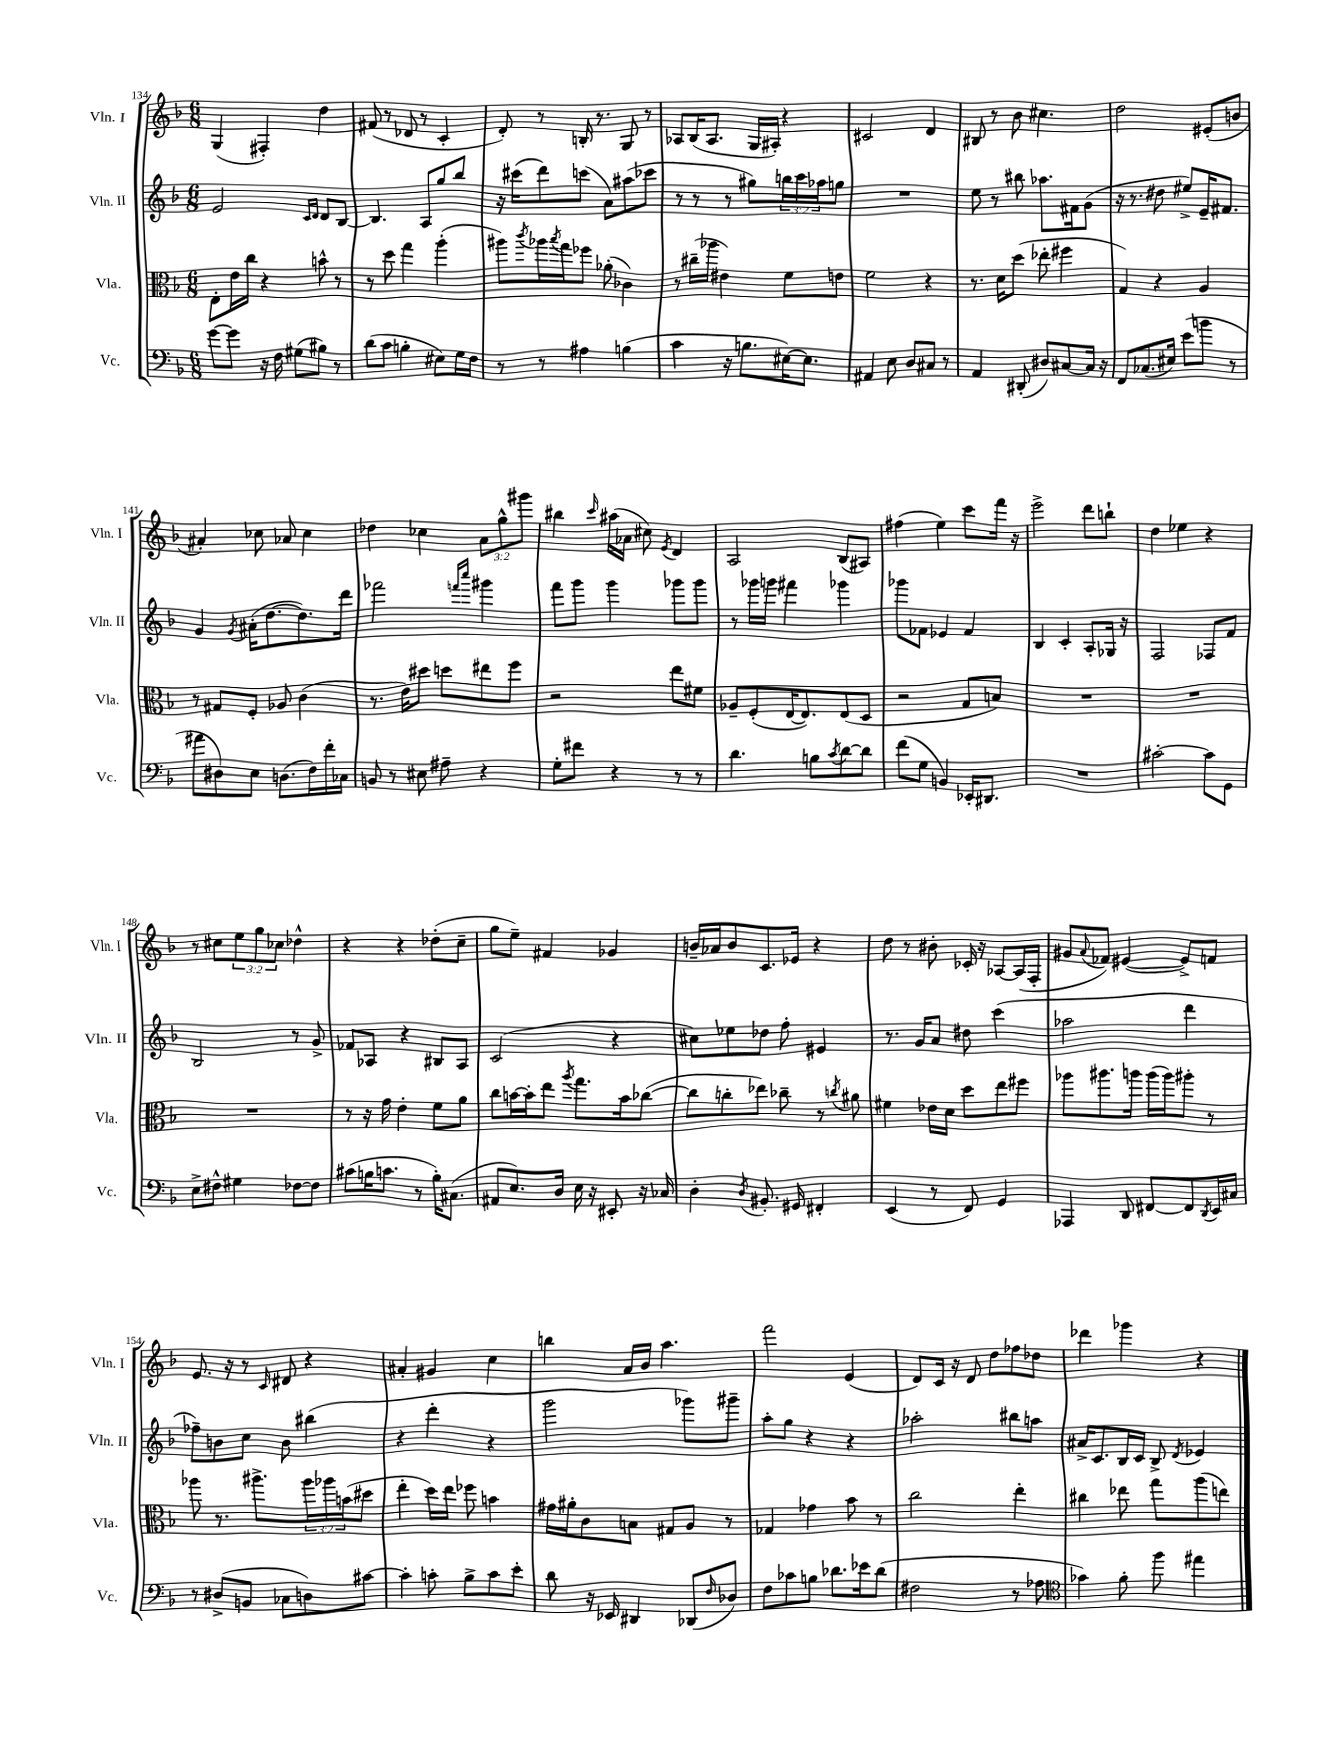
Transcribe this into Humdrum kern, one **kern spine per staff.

**kern	**kern	**kern	**kern
*staff4	*staff3	*staff2	*staff1
*clefF4	*clefC3	*clefG2	*clefG2
*k[b-]	*k[b-]	*k[b-]	*k[b-]
*M6/8	*M6/8	*M6/8	*M6/8
[8g	8E'	2e	(4G
8g]	16e	.	.
.	16cc	.	.
16r	4r	.	4F#')
16F	.	.	.
(8G#	.	.	.
.	.	16qqc	.
.	.	16qqd	.
8B#)	8b^^	8d	4dd
8r	8r	[8B-	.
=	=	=	=
(8d	8r	4.B-]	(8f#
8c	8dd	.	8r
4B'	4gg	.	8d-
.	.	8A	8r
8E#)	(4aa'	8gg	4c'
16G	.	8bb-	.
16F	.	.	.
=	=	=	=
8r	8aa#)	16r	8d')
.	.	(16ccc#	.
.	8qccc	.	.
8r	16aa-	8ddd)	8r
.	8qbb-	.	.
.	16gg	.	.
4A#	8ff-	(8ccc	16B'
.	.	.	8.r
.	(8a-'	8a)	.
(4B	4c-)	(8aa#	8G
.	.	8ccc-	8r
=	=	=	=
4c	8r	8r	8A-
.	(16cc#~	8r	(16B-
.	16aa-	.	8.A-
16r	4e#)	8r	.
8.B	.	.	.
.	.	8gg#)	16G
.	.	.	16A#')
[16E#)	8f	24bb	4r
.	.	24ccc	.
8.E#]	.	.	.
.	.	24aa-	.
.	8e	8gg	.
=	=	=	=
4AA#	2f	2.r	2c#
8E	.	.	.
8D	.	.	.
8C#	4r	.	4d
8r	.	.	.
=	=	=	=
4AA	8.r	8ee	8B#
.	.	8r	8r
.	16d	.	.
(8DD#'	(8dd	8bb#	8b-
8D#)	8ee-'	8.aa-	4.cc#
[8C#	4ff#	.	.
.	.	16f#	.
16C#]	.	(8g	.
16r	.	.	.
=	=	=	=
8FF	4G)	16r	2dd
.	.	8.r	.
(8.C-	.	.	.
.	4r	8dd#	.
16E#)	.	.	.
(8e	.	8ee#^)	.
8b	4A	16e~	(8e#'
.	.	8.f#	.
8r	.	.	8b
=	=	=	=
8a#	8r	4g	4a#')
8D#)	8G#	.	.
.	.	8qg	.
8E	8F'	(16a#'	8cc-
.	.	[8.dd	.
(8.D	8A-	.	8a-
.	(4c	8.dd])	4cc-
16F)	.	.	.
16f'	.	.	.
16C-	.	16ddd	.
=	=	=	=
8BB	8.r	2fff-	4dd-
8r	.	.	.
.	16e)	.	.
8E#	8dd#	.	4cc-
8A#~	8dd	.	.
.	.	16qqfff	.
.	.	16qqcccc	.
4r	8ee#	4ggg#	12a
.	.	.	12gg^^
.	8ff	.	.
.	.	.	12ggg#
=	=	=	=
8G'	2r	8fff	4bb#
8f#	.	8ggg	.
.	.	.	16qqccc
4r	.	4ggg	(16aa#
.	.	.	16a-
.	.	.	8cc#)
.	.	.	8qe
8r	8ee	8ggg-	4d
8r	8f#	8ggg-	.
=	=	=	=
4.d	8A-~	8r	2A
.	(8F'	16ggg-	.
.	.	16ggg	.
.	[16E	4fff#	.
.	8.E])	.	.
8B	.	.	.
8qc	.	.	.
[8d	(8E	4ggg-	(8B-
8d]	8D	.	8A#)
=	=	=	=
(8f	2r	8ggg-	(4ff#
8G	.	8f-	.
4BB)	.	4e-	4ee)
16EE-'	8G	4f-	8ccc
8.DD#	.	.	.
.	8B)	.	16fff
.	.	.	16r
=	=	=	=
2.r	2.r	4B-	2eee^
.	.	4c'	.
.	.	8A'	8ddd
.	.	16G-	8bb`
.	.	16r	.
=	=	=	=
[2c#'	2.r	2F	4dd
.	.	.	4ee-
8c#]	.	8F-	4r
8GG	.	8f	.
=	=	=	=
8E^	2.r	2B-	8r
8F#^^	.	.	8cc#
4G#	.	.	12ee
.	.	.	12gg
.	.	.	12cc-
[8F-	.	8r	4dd-^^
8F-]	.	8g^	.
=	=	=	=
(8c#	8r	8f-	4r
16B	16r	8A-	.
8.c	16g	.	.
.	4e'	4r	4r
8r	.	.	.
16B')	8f	8B#	(8dd-'
(8.C#	.	.	.
.	8a	8A-	8cc~
=	=	=	=
8AA#	8cc	(2c	8gg
8.E)	[16b	.	8ee~)
.	16b']	.	.
.	8ee	.	4f#
16D	.	.	.
.	8qaa	.	.
16E	8.gg	.	.
16r	.	.	.
8EE#'	.	4r	4g-
.	16b	.	.
16r	([8cc-	.	.
16C-	.	.	.
=	=	=	=
4D'	8cc-]	8cc#)	16b~
.	.	.	16a-
.	8cc'	8ee-	8b
8qD	.	.	.
8.BB#'	8ee-)	8dd-	8.c
.	8cc-~	8ff'	.
16GG#	.	.	16e-
4FF#'	8r	4e#	4r
.	8qcc	.	.
.	8a#	.	.
=	=	=	=
(4EE	4f#	8.r	8dd
.	.	.	8r
.	.	16g	.
8r	16e-	8a	8b#'
.	16d	.	.
8FF)	8dd	8dd#	16c-'
.	.	.	16r
4GG	8ee	(4ccc	[8A-
.	8ff#	.	(16A-]
.	.	.	16F'
=	=	=	=
4AAA-	8aa-	2aa-	8g#
.	.	.	8qqa
.	8.aa#	.	8f-)
8DD	.	.	([4e#
.	16aa	.	.
[8FF#	(16aa	.	.
.	16aa)	.	.
8FF#]	8aa#'	4ddd	8e#^])
8qDD	.	.	.
16EE	8r	.	8f
16C#	.	.	.
=	=	=	=
8r	8aa-	8ff-~)	8.e
(8D#^	8.r	8b	.
.	.	.	16r
8BB	.	8cc	8r
.	8.aa#^	.	.
.	.	.	16qqc
8C-	.	8b	8d#
8D)	24aa#	(4bb#	4r
.	24aa-	.	.
.	(24b	.	.
[8c#	8dd#	.	.
=	=	=	=
4c#']	4ee'	4r	4a#'
8c'	16dd)	4ddd'	4g#
.	16ee	.	.
8B-^	8ff-	.	.
8c	4b	4r	4cc
8e'	.	.	.
=	=	=	=
8d	16g#	2ggg	4bb
.	16a#'	.	.
16r	8c	.	.
16EE-	.	.	.
4DD#	8B	.	16a
.	.	.	16b-
.	8G#	.	4.aa
(8DD-	8A	8ggg-)	.
16qqF	.	.	.
8D-)	8r	8ggg#~	.
=	=	=	=
8F	4G-	8aa'	2fff
8c-	.	8gg	.
8B	4g-	4r	.
8.d-	.	.	.
.	8b-	4r	(4e
16e-	.	.	.
(8d-	8r	.	.
=	=	=	=
2F#	2cc	2aa-'	8d)
.	.	.	16c
.	.	.	16r
.	.	.	8d
.	.	.	8dd
8r	4ee'	8bb#	8ff-
8A-	.	8aa	8dd-
=	=	=	=
*clefC4	*	*	*
4g-)	4cc#	16a#^	4ddd-
.	.	8.c	.
8f'	8ee-	16B-	4ggg-
.	.	16c	.
8ff	8gg	8B-^	.
.	.	8qd	.
4ee#	(8aa	4e-	4r
.	8ee)	.	.
==	==	==	==
*-	*-	*-	*-
